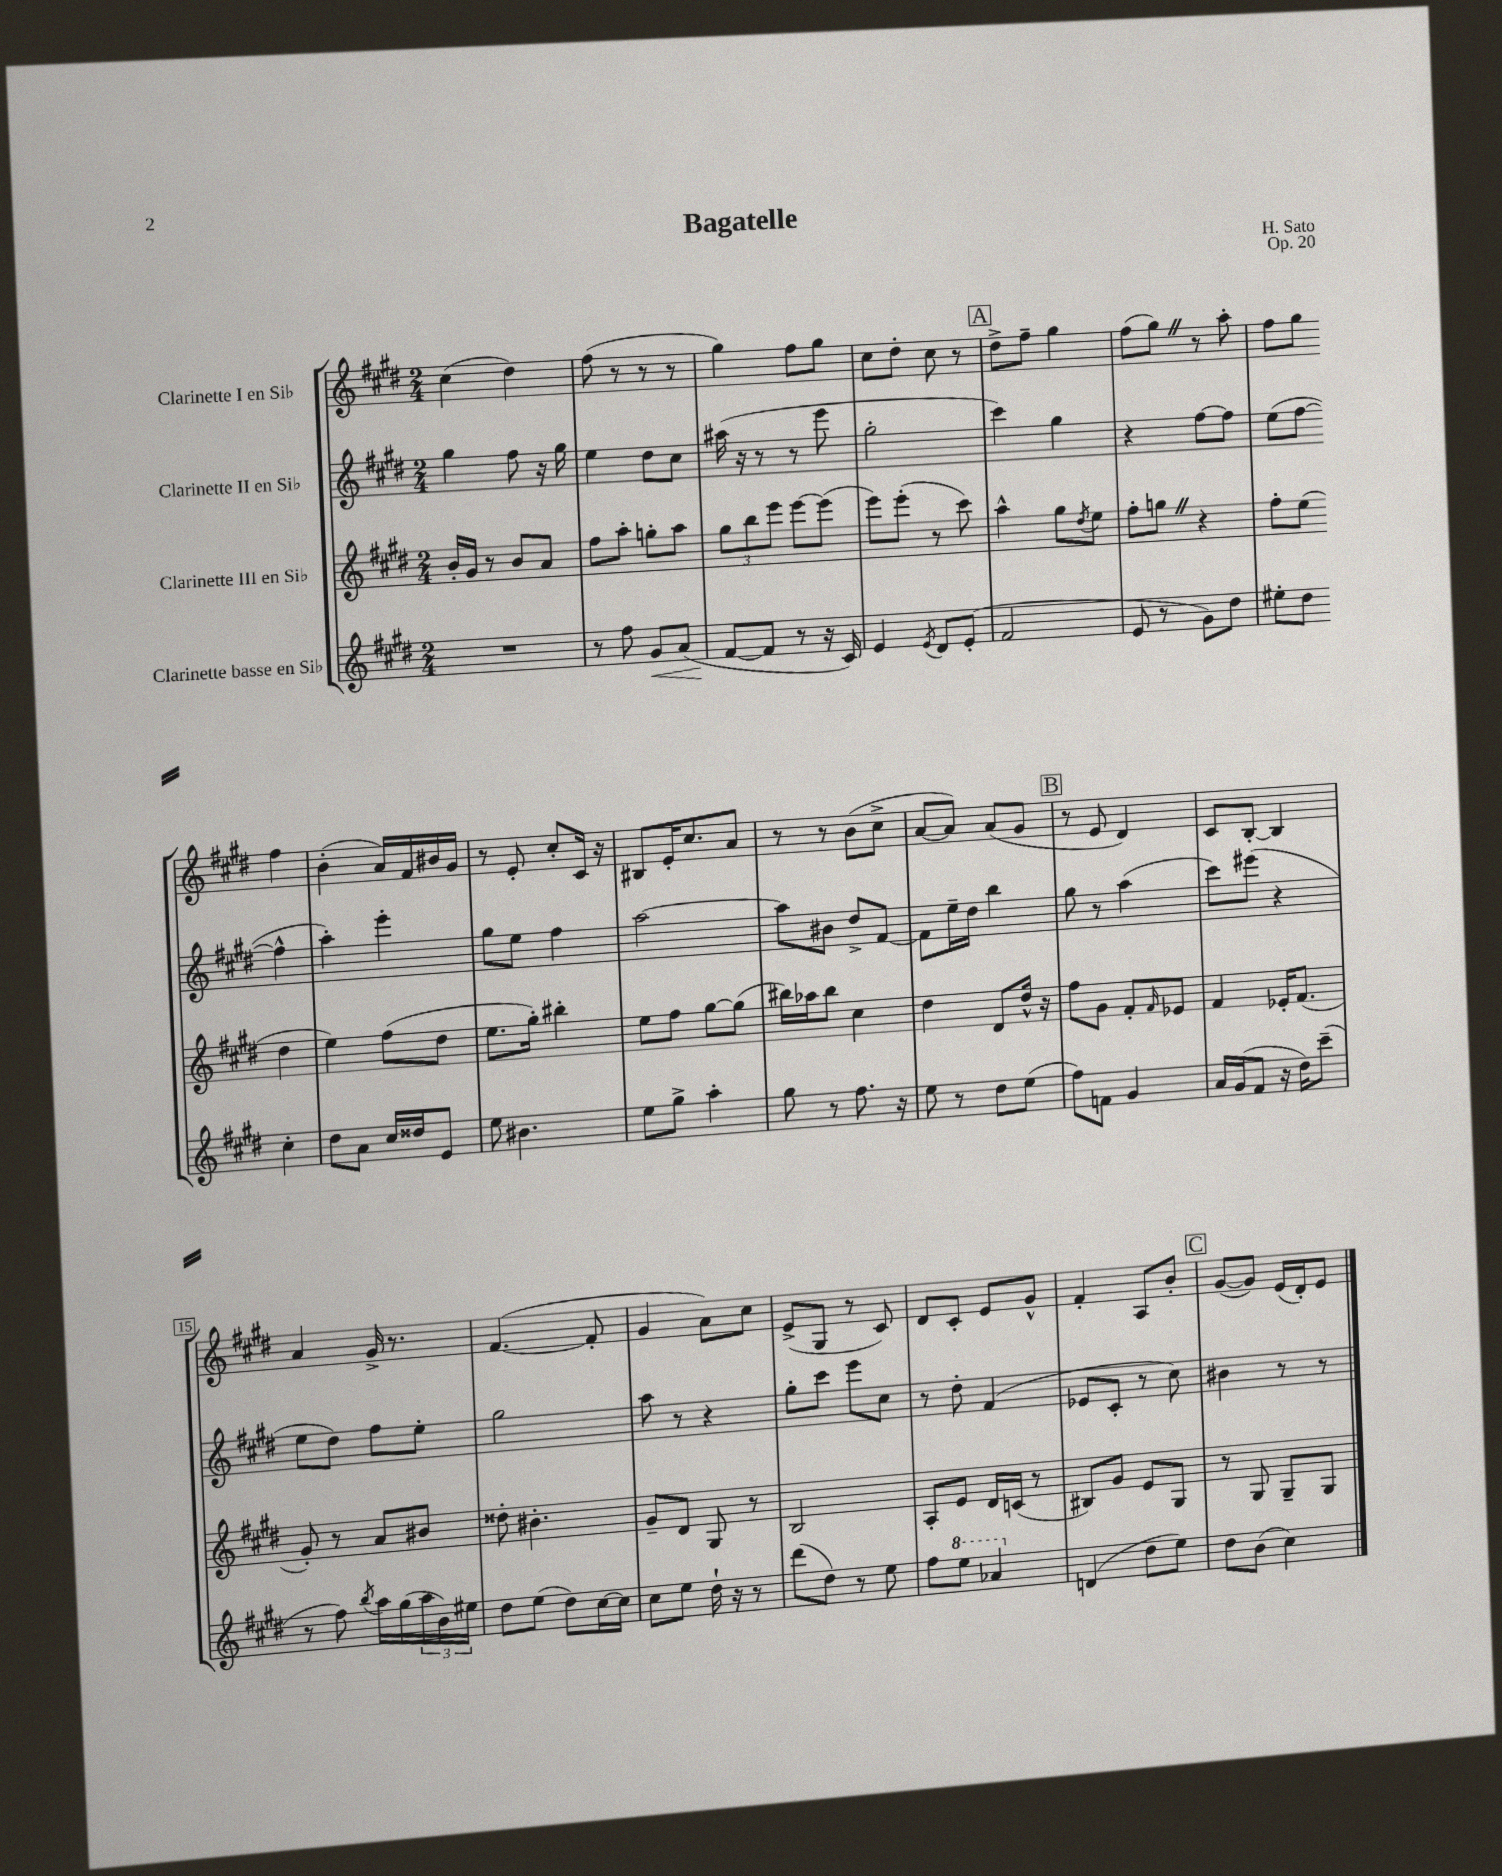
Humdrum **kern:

**kern	**dynam	**kern	**kern	**kern
*part4	*part4	*part3	*part2	*part1
*staff4	*staff4	*staff3	*staff2	*staff1
*I"Clarinette basse en Si♭	*	*I"Clarinette III en Si♭	*I"Clarinette II en Si♭	*I"Clarinette I en Si♭
*clefG2	*	*clefG2	*clefG2	*clefG2
*k[f#c#g#d#]	*	*k[f#c#g#d#]	*k[f#c#g#d#]	*k[f#c#g#d#]
*M2/4	*	*M2/4	*M2/4	*M2/4
=1	=1	=1	=1	=1
2r	.	16b'/LL	4gg#\	(4cc#\
.	.	16g#/JJ	.	.
.	.	8r	.	.
.	.	8b/L	8ff#\	4dd#\)
.	.	8a/J	16r	.
.	.	.	16gg#\	.
=2	=2	=2	=2	=2
8r	.	8ff#\L	4ee\	(8ff#\
8ff#\	.	8aa'\J	.	8r
!	!LO:HP:b	!	!	!
8g#/L	<	8ggn'\L	8dd#\L	8r
(8a/J	.	8aa\J	8cc#\J	8r
=3	=3	=3	=3	=3
[8f#/L	.	12gg#\L	(16aa#X\	4gg#\)
.	.	.	16r	.
.	.	12bb\	.	.
8f#/J]	[	.	8r	.
.	.	12eee\J	.	.
8r	.	[8eee\L	8r	8ff#\L
16r	.	(8eee\J]	8eee\	8gg#\J
16c#/)	.	.	.	.
=4	=4	=4	=4	=4
4e/	.	8eee\L)	2gg#'\	8cc#\L
.	.	(8eee'\J	.	8dd#'\J
8qe/	.	.	.	.
8d#/L	.	8r	.	8cc#\
(8e'/J	.	8ccc#\)	.	8r
!!LO:REH:place=s1:t=A
=5	=5	=5	=5	=5
2f#/	.	4aa^^\	4ccc#\)	8dd#^\L
.	.	.	.	8ff#~\J
.	.	8gg#\L	4gg#\	4gg#\
.	.	8qdd#/	.	.
.	.	8ee\J	.	.
=6	=6	=6	=6	=6
8e/	.	8ff#'\L	4r	(8ff#\L
8r	.	8ggnZ\J	.	8gg#Z\J)
8g#\L)	.	4r	[8ff#\L	8r
8dd#\J	.	.	8ff#\J]	8aa'\
=7	=7	=7	=7	=7
8ee#X'\L	.	8ff#'\L	(8ee\L	8ff#\L
8dd#\J	.	(8ee\J	[8ff#\J	8gg#\J
4cc#'\	.	4dd#\	4ff#^^\]	4ff#\
!!LO:LB:g=z
=8	=8	=8	=8	=8
8dd#\L	.	4ee\)	4aa'\)	(4b'\
8a\J	.	.	.	.
16cc#/LL	.	(8ff#\L	4eee'\	16a/LL)
16dd##X/J	.	.	.	16f#/
8e/J	.	8dd#\J	.	16b#X/
.	.	.	.	16g#/JJ
=9	=9	=9	=9	=9
8ee\	.	8.ee\L	8gg#\L	8r
4.b#X\	.	.	8ee\J	8e'/
.	.	16gg#'\Jk)	.	.
.	.	4bb#X'\	4ff#\	8cc#'/L
.	.	.	.	16c#/Jk
.	.	.	.	16r
=10	=10	=10	=10	=10
8ee\L	.	8ee\L	[2aa\	8B#X/L
8gg#^\J	.	8ff#\J	.	16e'/K
.	.	.	.	8.cc#/
4aa'\	.	[8gg#\L	.	.
.	.	(8gg#\J]	.	8a/J
=11	=11	=11	=11	=11
8gg#\	.	16bb#X\LL)	8aa\L]	8r
.	.	16aa-X\J	.	.
8r	.	8bb#\J	8b#X\J	8r
8.ff#\	.	4cc#\	8dd#^/L	(8b\L
.	.	.	[8f#/J	8cc#^\J
16r	.	.	.	.
=12	=12	=12	=12	=12
8ee\	.	4dd#\	8f#\L]	[8a/L
8r	.	.	16ee~\L	8a/J])
.	.	.	16dd#\JJ	.
8dd#\L	.	8d#/L	4bb\	(8a/L
(8ee\J	.	16dd#^^/Jk	.	8g#/J
.	.	16r	.	.
!!LO:REH:place=s1:t=B
=13	=13	=13	=13	=13
8ff#\L)	.	8ff#\L	8gg#\	8r
8fn\J	.	8g#\J	8r	8e/
4g#/	.	8f#'/L	(4aa\	4d#/)
.	.	16qqf#/	.	.
.	.	8e-X/J	.	.
=14	=14	=14	=14	=14
16a/LL	.	4f#/	8ccc#\L)	8c#/L
(16g#/J	.	.	.	.
8f#/J	.	.	(8eee#X\J	[8B'/J
16r	.	16e-X'/KL	4r	4B/]
16dd#\KL)	.	(8.f#/J	.	.
(8ccc#~\J	.	.	.	.
!!LO:LB:g=z
=15	=15	=15	=15	=15
8r	.	8g#'/)	8ee\L	4a/
8ff#\)	.	8r	8dd#\J)	.
8qbb/	.	.	.	.
16aa\LL	.	8a/L	8ff#\L	16g#^/
(16gg#\	.	.	.	8.r
24aa\	.	8b#X/J	8ee'\J	.
24b\)	.	.	.	.
24ee#X\JJ	.	.	.	.
=16	=16	=16	=16	=16
8dd#\L	.	8dd##X'\	2gg#\	([4.f#/
(8ee\J	.	4.b#X'\	.	.
8dd#\L)	.	.	.	.
[16cc#\L	.	.	.	8f#'/]
16cc#\JJ]	.	.	.	.
=17	=17	=17	=17	=17
8cc#\L	.	8g#~/L	8aa\	4g#/
8ee\J	.	8d#/J	8r	.
16dd#`\	.	8G#/	4r	8a\L)
16r	.	.	.	.
8r	.	8r	.	8cc#\J
=18	=18	=18	=18	=18
(8ddd#\L	.	2B/	8gg#'\L	(8e^/L
8dd#\J)	.	.	8ccc#\J	8G#/J
8r	.	.	8eee\L	8r
8ee\	.	.	8cc#\J	8c#/)
=19	=19	=19	=19	=19
8ff#\L	.	8A'/L	8r	8d#/L
*8va	*	*	*	*
8eee\J	.	8e/J	8dd#'\	8c#'/J
4aa-X/	.	16d#/LL	(4f#/	8e/L
.	.	(16cn/JJ	.	.
.	.	8r	.	8g#^^/J
=20	=20	=20	=20	=20
*X8va	*	*	*	*
(4dn/	.	8B#X/L)	8e-X/L	4f#'/
.	.	8g#/J	8c#'/J	.
8dd#\L	.	8e/L	8r	8A/L
8ee\J)	.	8G#/J	8cc#\)	8b'/J
!!LO:REH:place=s1:t=C
=21	=21	=21	=21	=21
8dd#\L	.	8r	4b#X\	([8g#/L
(8b\J	.	8G#/	.	8g#/J])
4cc#\)	.	8G#~/L	8r	(16e/LL
.	.	.	.	16d#'/J)
.	.	8G#/J	8r	8e/J
==	==	==	==	==
*-	*-	*-	*-	*-
